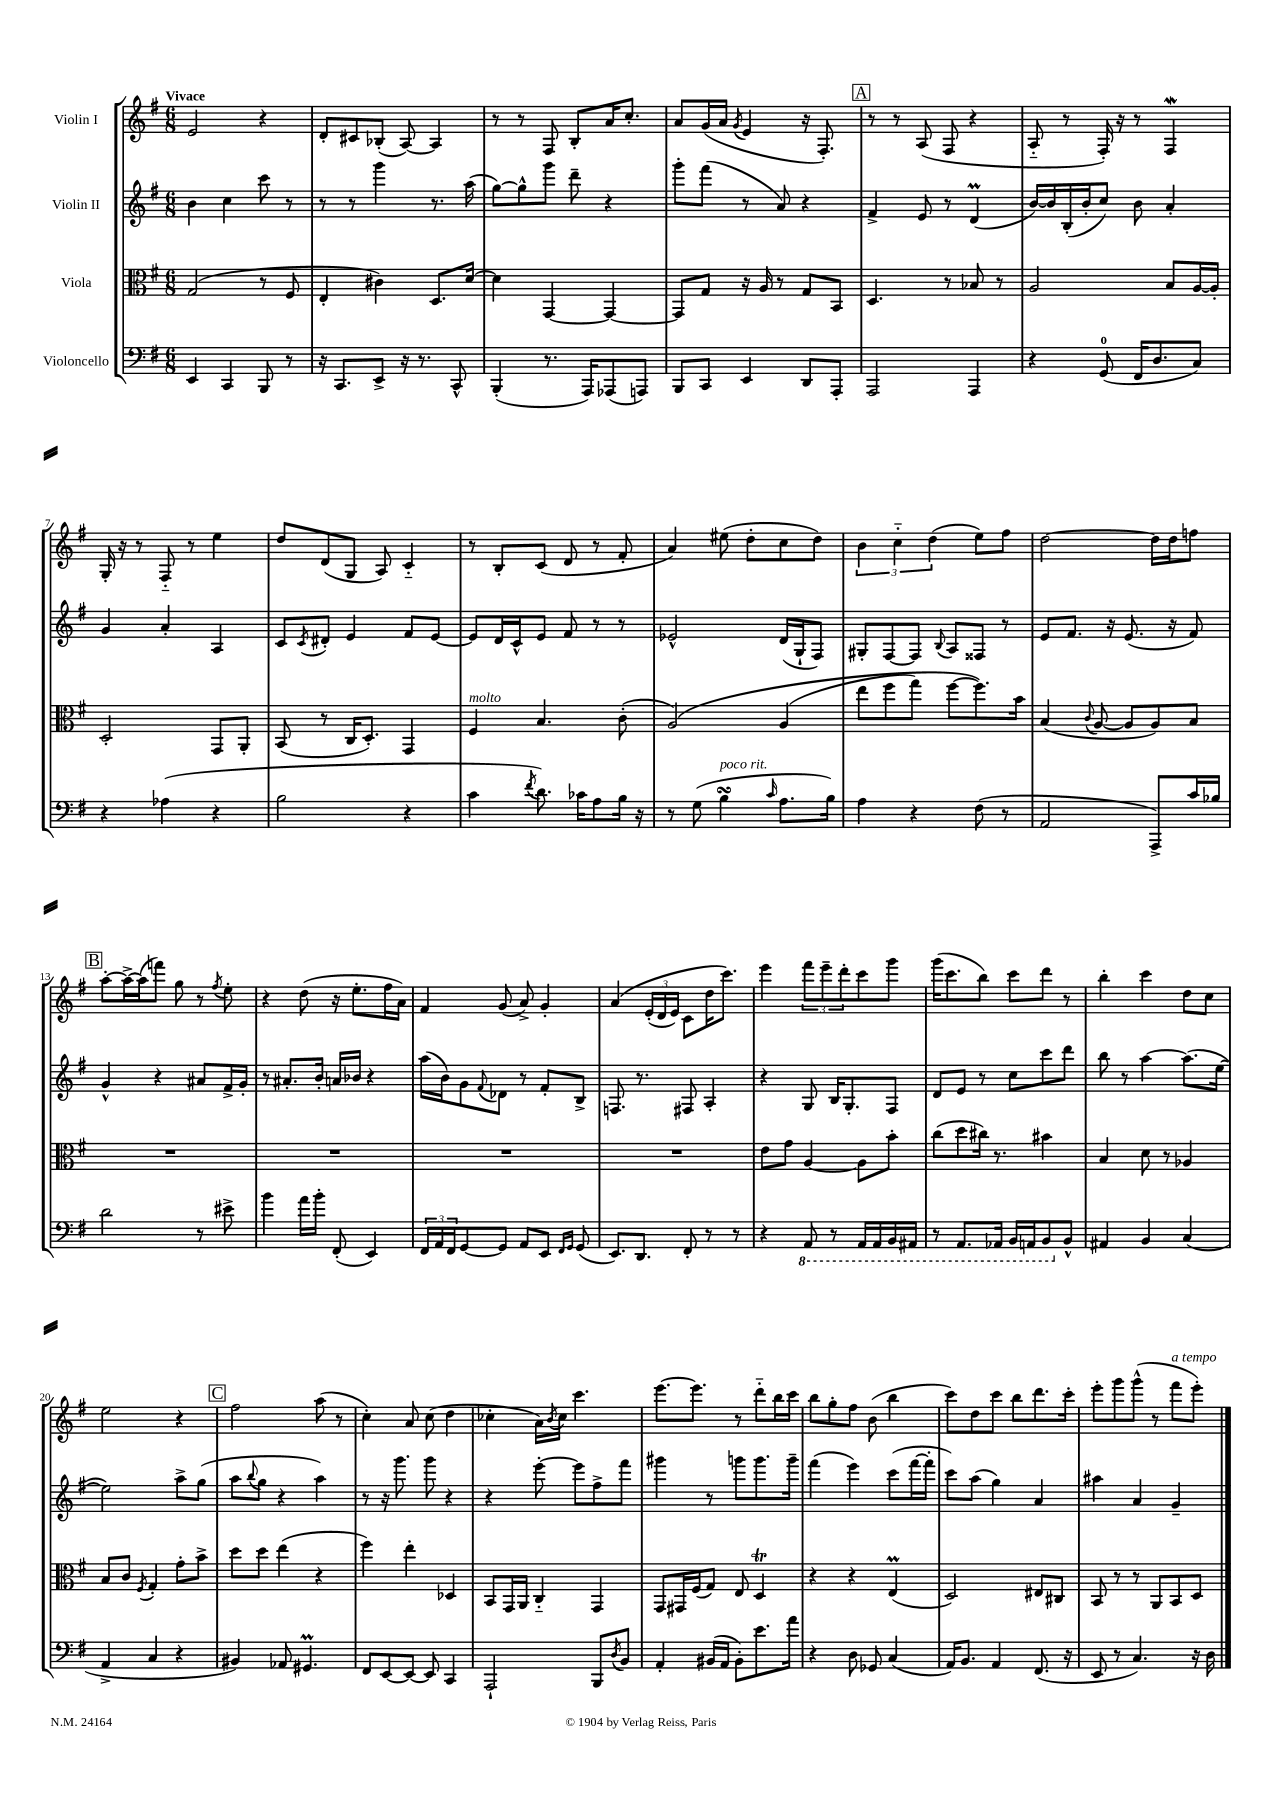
<<
\new StaffGroup <<
\new Staff = "s0" \with { instrumentName = "Violin I" } {
    \clef treble \key g \major \numericTimeSignature \time 6/8 \tempo "Vivace"
    e'2 r4 |
    d'8-. cis'8 bes8-.( a8~) a4 |
    r8 r8 fis8 b8-. a'16 c''8.-. |
    a'8 g'16( a'16 \acciaccatura { g'8 } e'4 r16 fis8.-.) |
    \mark \markup { \box "A" } r8 r8 a8( fis8 r4 |
    a8-_ r8 fis16-.) r16 r8 fis4\mordent |
    g16-. r16 r8 fis8-_ r8 e''4 |
    d''8 d'8( g8 a8) c'4-_ |
    r8 b8-. c'8( d'8 r8 fis'8-. |
    a'4) eis''8( d''8-. c''8 d''8) |
    \tuplet 3/2 { b'4 c''4-_ d''4( } e''8) fis''8 |
    d''2~ d''16 d''16 f''8 |
    \mark \markup { \box "B" } a''8~-. a''16~-> a''16( f'''8) g''8 r8 \acciaccatura { fis''8 } e''8-. |
    r4 d''8( r16 e''8.-. fis''16 a'16) |
    fis'4 g'8( a'8->) g'4-. |
    a'4\( \tuplet 3/2 { e'16-.( d'16 e'16) } c'8 d''16 c'''8.\) |
    e'''4 \tuplet 3/2 { fis'''8 e'''8-- d'''8-. } c'''8 g'''8 |
    g'''16( c'''8. b''8) c'''8 d'''8 r8 |
    b''4-. c'''4 d''8 c''8 |
    e''2 r4 |
    \mark \markup { \box "C" } fis''2 a''8( r8 |
    c''4-.) a'8 c''8( d''4 |
    ces''4-. a'16) \acciaccatura { b'8 } ces''16 c'''4. |
    e'''8.~ e'''8. r8 d'''8-_ b''16 c'''16 |
    b''8 g''8-. fis''8 b'8( b''4 |
    c'''8) d''8 c'''8 b''8 d'''8. c'''16-. |
    e'''8-. g'''8 g'''8-^( r8 fis'''8^\markup { \italic "a tempo" } e'''8-.) \bar "|." |
}
\new Staff = "s1" \with { instrumentName = "Violin II" } {
    \clef treble \key g \major \numericTimeSignature \time 6/8
    b'4 c''4 c'''8 r8 |
    r8 r8 g'''4 r8. a''16( |
    g''8~) g''8-^ g'''8 d'''8-- r4 |
    g'''8-. fis'''8( r8 a'8) r4 |
    \mark \markup { \box "A" } fis'4-> e'8 r8 d'4\prall( |
    b'16~) b'16 b16-.( b'16-. c''8) b'8 a'4-. |
    g'4 a'4-. a4 |
    c'8 \acciaccatura { c'8 } dis'8-. e'4 fis'8 e'8~ |
    e'8 d'16 c'16-^ e'8 fis'8 r8 r8 |
    ees'2-^ d'16( g16-! fis8) |
    gis8-. fis8~ fis8 \appoggiatura { b8 } a8 fisis8 r8 |
    e'8 fis'8. r16 e'8.( r16 fis'8) |
    \mark \markup { \box "B" } g'4-^ r4 ais'8 fis'16-> g'16-. |
    r8 ais'8.-. b'16-. a'16 bes'16 r4 |
    a''16( b'16) g'8 \appoggiatura { fis'8 } des'8 r8 fis'8-. b8-> |
    f8. r8. fis8 a4-. |
    r4 g8 b16 g8.-. fis8 |
    d'8 e'8 r8 c''8 c'''8 d'''8 |
    b''8 r8 a''4~ a''8.( e''16~ |
    e''2) a''8-> g''8( |
    \mark \markup { \box "C" } a''8 \appoggiatura { b''8 } g''8 r4 a''4) |
    r8 r16 g'''8. g'''8 r4 |
    r4 e'''8~-. e'''8 fis''8-> fis'''8 |
    gis'''4 r8 g'''8 g'''8. g'''16-- |
    fis'''4( e'''4) c'''8( fis'''16~ fis'''16-. |
    c'''8) a''8( g''4) a'4 |
    ais''4 a'4 g'4-- \bar "|." |
}
\new Staff = "s2" \with { instrumentName = "Viola" } {
    \clef alto \key g \major \numericTimeSignature \time 6/8
    g2( r8 fis8 |
    e4-. cis'4) d8. d'16~ |
    d'4 g,4~ g,4~ |
    g,8 g8 r16 a16 r8 g8 b,8 |
    \mark \markup { \box "A" } d4. r8 bes8 r8 |
    a2 b8 a16~ a16-. |
    d2-. g,8 a,8-. |
    b,8( r8 c16 d8.-.) g,4 |
    fis4^\markup { \italic "molto" } b4. c'8-.( |
    a2)\( a4( |
    e''8 fis''8 g''8) fis''8~ fis''8.\) b'16 |
    b4( \appoggiatura { c'8 } a8~ a8 a8) b8 |
    \mark \markup { \box "B" } R2. |
    R2. |
    R2. |
    R2. |
    e'8 g'8 a4~ a8 b'8-. |
    c''8( d''8 cis''16) r8. bis'4 |
    b4 d'8 r8 aes4 |
    b8 c'8 \acciaccatura { fis8 } g4-. g'8-. b'8-> |
    \mark \markup { \box "C" } d''8 d''8 e''4( r4 |
    fis''4) e''4-. des4 |
    b,8 g,16 a,16 c4-_ g,4 |
    g,8 gis,16 fis16( g8) e8 d4\trill |
    r4 r4 e4\prall( |
    d2) eis8 cis8 |
    b,8 r8 r8 a,8 b,8 d8 \bar "|." |
}
\new Staff = "s3" \with { instrumentName = "Violoncello" } {
    \clef bass \key g \major \numericTimeSignature \time 6/8
    e,4 c,4 b,,8 r8 |
    r16 c,8. e,8-> r16 r8. c,8-^ |
    b,,4-.( r8. a,,16) aes,,8( a,,8) |
    b,,8 c,8 e,4 d,8 a,,8-. |
    \mark \markup { \box "A" } a,,2 a,,4 |
    r4 g,8-0( fis,16 d8. c8) |
    r4 aes4( r4 |
    b2 r4 |
    c'4 \acciaccatura { fis'8 } d'8.) ces'16 a8 b16 r16 |
    r8 g8( b4\turn^\markup { \italic "poco rit." } \grace { c'16 } a8. b16) |
    a4 r4 fis8( r8 |
    a,2 a,,8->) c'16 bes16 |
    \mark \markup { \box "B" } d'2 r8 eis'8-> |
    b'4 a'16 b'16-. fis,8-.( e,4) |
    \tuplet 3/2 { fis,16 a,16 fis,16 } g,8~ g,8 a,8 e,8 \grace { fis,16 g,16 } g,8( |
    e,8.) d,8. fis,8-. r8 r8 |
    r4 \ottava #-1 a,,8 r8 a,,16 a,,16 b,,16 ais,,16 |
    r8 a,,8. aes,,16 b,,16 a,,16 b,,8 \ottava #0 b,8-^ |
    ais,4 b,4 c4( |
    a,4-> c4 r4 |
    \mark \markup { \box "C" } bis,4) aes,8 gis,4.\prall |
    fis,8 e,8~ e,8~ e,8 c,4 |
    a,,2-! b,,8 \acciaccatura { d8 } b,8 |
    a,4-. bis,16( a,16 bis,8-.) e'8. a'16 |
    r4 d8 ges,8 c4( |
    a,16) b,8. a,4 fis,8.( r16 |
    e,8 r8 c4.) r16 d16 \bar "|." |
}
>>
>>
